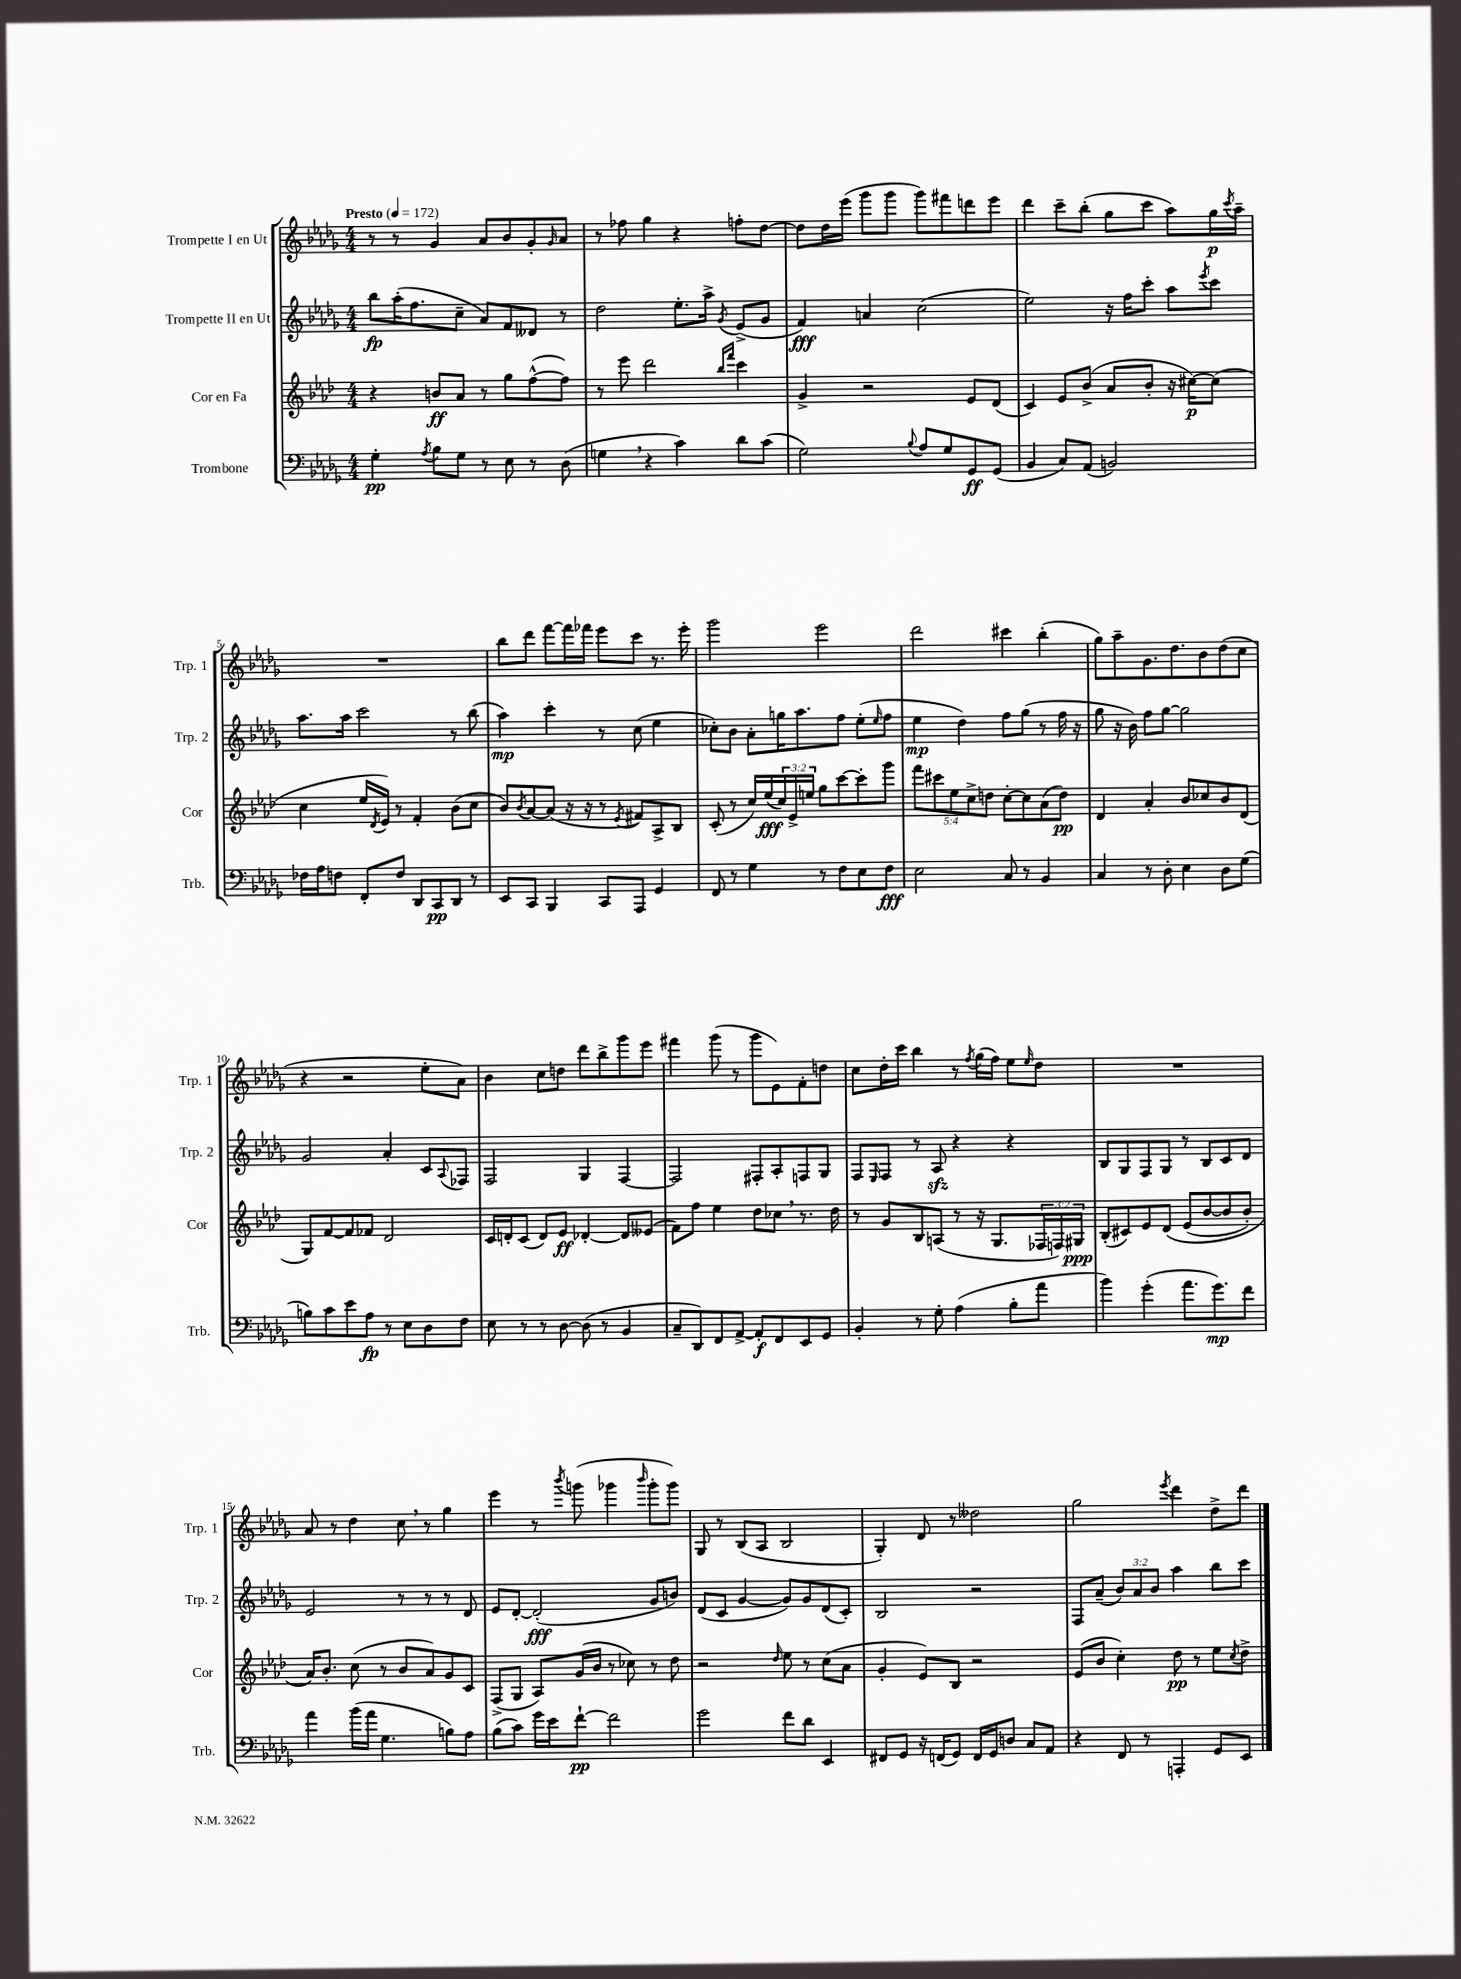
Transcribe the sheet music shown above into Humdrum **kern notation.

**kern	**dynam	**kern	**dynam	**kern	**dynam	**kern	**dynam
*part4	*part4	*part3	*part3	*part2	*part2	*part1	*part1
*staff4	*staff4	*staff3	*staff3	*staff2	*staff2	*staff1	*staff1
*I"Trombone	*	*I"Cor en Fa	*	*I"Trompette II en Ut	*	*I"Trompette I en Ut	*
*I'Trb.	*	*I'Cor	*	*I'Trp. 2	*	*I'Trp. 1	*
*clefF4	*	*clefG2	*	*clefG2	*	*clefG2	*
*k[b-e-a-d-g-]	*	*k[b-e-a-d-]	*	*k[b-e-a-d-g-]	*	*k[b-e-a-d-g-]	*
*M4/4	*	*M4/4	*	*M4/4	*	*M4/4	*
*MM172	*	*MM172	*	*MM172	*	*MM172	*
=1	=1	=1	=1	=1	=1	=1	=1
!	!	!	!	!	!	!LO:TX:a:B:t=Presto	!
4G-'\	pp	4r	.	8bb-\L	fp	8r	.
.	.	.	.	(16aa-'\K	.	8r	.
.	.	.	.	8.ff\	.	.	.
8qA-/	.	.	.	.	.	.	.
8B-\L	.	8bn/L	ff	.	.	4g-/	.
8G-\J	.	8a-/J	.	8cc~\J	.	.	.
8r	.	8r	.	8a-/L)	.	8a-/L	.
8E-\	.	8gg\L	.	8f/	.	8b-/	.
8r	.	([8ff^^\	.	8d--X/J	.	8g-'/	.
.	.	.	.	.	.	16qqg-/	.
(8D-\	.	8ff\J])	.	8r	.	8a-/J	.
=2	=2	=2	=2	=2	=2	=2	=2
4Gn,\	.	8r	.	2dd-\	.	8r	.
.	.	8eee-\	.	.	.	8ff-X\	.
4r	.	2ddd-\	.	.	.	4gg-\	.
4c\)	.	.	.	8.ee-'\L	.	4r	.
.	.	.	.	16aa-^\Jk	.	.	.
.	.	16qqbb-/LL	.	.	.	.	.
.	.	16qqfff/JJ	.	8qg-/	.	.	.
8d-\L	.	4ccc\	.	(8e-^/L	.	8ffn'\L	.
(8c\J	.	.	.	8g-/J	.	[8dd-\J	.
=3	=3	=3	=3	=3	=3	=3	=3
2G-\)	.	4g^/	.	4f/)	fff	8dd-\L]	.
.	.	.	.	.	.	16dd-\L	.
.	.	.	.	.	.	(16eee-\JJ	.
.	.	2r	.	4an/	.	8ggg-\L	.
.	.	.	.	.	.	8ggg-\J	.
8qqB-/	.	.	.	.	.	.	.
8A-/L	.	.	.	(2cc\	.	8ggg-\L)	.
8G-/	.	.	.	.	.	8fff#X\	.
8GG-/	ff	8e-/L	.	.	.	8dddn\	.
(8GG-/J	.	(8d-/J	.	.	.	8eee-\J	.
=4	=4	=4	=4	=4	=4	=4	=4
4BB-/	.	4c/)	.	2ee-\)	.	4ddd-\	.
8C/L)	.	8e-/L	.	.	.	8ccc~\L	.
(8AA-/J	.	(8b-^/J	.	.	.	(8bb-'\J	.
2BBn/)	.	8a-/L	.	16r	.	8gg-\L	.
.	.	.	.	16ff\KL	.	.	.
.	.	8b-'/J	.	8ccc'\J	.	8ccc\J	.
.	.	16r	.	8aa-\L	.	8aa-\L)	.
.	.	[16cc#X\KL)	p	.	.	.	.
.	.	.	.	8qeee-/	.	.	.
.	.	(8cc#\J]	.	8ccc\J	.	16gg-\L	p
.	.	.	.	.	.	8qccc/	.
.	.	.	.	.	.	16aa-~\JJ	.
!!LO:LB:g=z
=5	=5	=5	=5	=5	=5	=5	=5
16F-X\LL	.	4cc\	.	8.aa-\L	.	1r	.
16A-\J	.	.	.	.	.	.	.
8Fn\J	.	.	.	.	.	.	.
.	.	.	.	16aa-\Jk	.	.	.
8FF'/L	.	16ee-/LL	.	2ccc\	.	.	.
.	.	8qd-/	.	.	.	.	.
.	.	16e-/JJ)	.	.	.	.	.
8F/J	.	8r	.	.	.	.	.
8DD-/L	.	4f'/	.	.	.	.	.
8CC/	pp	.	.	.	.	.	.
8DD-/J	.	(8b-\L	.	8r	.	.	.
8r	.	8cc\J	.	(8bb-\	.	.	.
=6	=6	=6	=6	=6	=6	=6	=6
8EE-/L	.	8b-/L)	.	4aa-\)	mp	8bb-\L	.
.	.	8qb-/	.	.	.	.	.
8CC/J	.	[8a-/	.	.	.	8ddd-\J	.
4BBB-/	.	(8a-/J]	.	4ccc'\	.	[8fff\L	.
.	.	16r	.	.	.	16fff\L]	.
.	.	16r	.	.	.	16fff-X\JJ	.
8CC/L	.	8r	.	8r	.	8eee-\L	.
.	.	8qe-/	.	.	.	.	.
8AAA-/J	.	8f#X/L)	.	(8cc\	.	8ccc\J	.
4GG-/	.	8A-^/	.	4ee-\	.	8.r	.
.	.	8B-/J	.	.	.	.	.
.	.	.	.	.	.	16eee-'\	.
=7	=7	=7	=7	=7	=7	=7	=7
8FF/	.	(8c'/	.	8cc-X'\L)	.	2ggg-\	.
8r	.	8r	.	8b-\J	.	.	.
4G-\	.	16cc/LL)	.	8a-'\L	.	.	.
.	.	(16ee-/	fff	.	.	.	.
.	.	24cc/)	.	16ggn\K	.	.	.
.	.	24e-^/	.	.	.	.	.
.	.	.	.	8.aa-\	.	.	.
.	.	24een/JJ	.	.	.	.	.
8r	.	8gg\L	.	.	.	2eee-\	.
8F\L	.	[8ccc\	.	8ff\J	.	.	.
8E-\	.	8ccc'\]	.	(8ee-'\L	.	.	.
.	.	.	.	16qqee-/	.	.	.
8F\J	fff	8ggg\J	.	8ff\J	.	.	.
=8	=8	=8	=8	=8	=8	=8	=8
2E-\	.	10fff\L	.	4ee-\	mp	2ddd-\	.
.	.	10ccc#X\	.	.	.	.	.
.	.	10ee-\	.	.	.	.	.
.	.	.	.	4dd-\)	.	.	.
.	.	10cc^\	.	.	.	.	.
.	.	10ddn\J	.	.	.	.	.
8C/	.	[8cc'\L	.	8ff\L	.	4ccc#X\	.
8r	.	8cc\]	.	(8gg-\J	.	.	.
4BB-/	.	(8a-\	.	8r	.	(4bb-'\	.
.	.	8dd\J)	pp	16ff\	.	.	.
.	.	.	.	16r	.	.	.
=9	=9	=9	=9	=9	=9	=9	=9
4C/	.	4d-/	.	8gg-\	.	8gg-\L)	.
.	.	.	.	16r	.	8aa-~\	.
.	.	.	.	16b-\)	.	.	.
8r	.	4a-'/	.	8ff\L	.	8.g-\	.
8D-'\	.	.	.	[8gg-\J	.	.	.
.	.	.	.	.	.	8.dd-\	.
4E-\	.	8b-/L	.	2gg-\]	.	.	.
.	.	8cc-X/	.	.	.	8b-\	.
8D-\L	.	8b-/	.	.	.	(8dd-\	.
(8G-\J	.	(8d-/J	.	.	.	8cc\J	.
!!LO:LB:g=z
=10	=10	=10	=10	=10	=10	=10	=10
8Bn\L)	.	8G/L)	.	2g-/	.	4r	.
8c\	.	[8f/	.	.	.	.	.
8e-\	.	8f/]	.	.	.	2r	.
8A-\J	fp	8f-X/J	.	.	.	.	.
8r	.	2d-/	.	4a-'/	.	.	.
8E-\L	.	.	.	.	.	.	.
8D-\	.	.	.	8c/L	.	8ee-'\L	.
.	.	.	.	8qqA-/	.	.	.
8F\J	.	.	.	8F-X/J	.	8a-\J)	.
=11	=11	=11	=11	=11	=11	=11	=11
8E-\	.	16c/LL	.	2F/	.	4b-\	.
.	.	16dn'/J	.	.	.	.	.
8r	.	(8c/J	.	.	.	.	.
8r	.	8d/L)	.	.	.	8cc\L	.
[8D-\	.	8e-/J	ff	.	.	8ddn\J	.
(8D-\]	.	[4d-X'/	.	4G-/	.	8ddd-\L	.
8r	.	.	.	.	.	8bb-^\	.
4BB-/	.	8d-/L]	.	[4F/	.	8ggg-\	.
.	.	(8e--X/J	.	.	.	8eee-\J	.
=12	=12	=12	=12	=12	=12	=12	=12
8C~/L	.	8f\L)	.	2F/]	.	4fff#X\	.
8DD-/)	.	8ff\J	.	.	.	.	.
8FF/	.	4ee-\	.	.	.	(8ggg-\	.
[8AA-^/J	.	.	.	.	.	8r	.
8AA-'/L]	f	8dd-\L	.	8F#X'/L	.	8ggg-\L	.
8FF/	.	8cc-X,\J	.	8A-'/	.	8e-\)	.
8EE-/	.	8.r	.	8Fn/	.	8f'\	.
8GG-/J	.	.	.	8G-/J	.	8ddn\J	.
.	.	16dd-\	.	.	.	.	.
=13	=13	=13	=13	=13	=13	=13	=13
4BB-'/	.	8r	.	8F/L	.	8cc\L	.
.	.	.	.	16qqE-/	.	.	.
.	.	8g/L	.	8F/J	.	16dd-'\L	.
.	.	.	.	.	.	16ccc\JJ	.
8r	.	8B-/	.	8r	.	4bb-\	.
8G-'\	.	(8An/J	.	8A-zz/	.	.	.
(4A-\	.	8r	.	4r	.	8r	.
.	.	.	.	.	.	8qff/	.
.	.	16r	.	.	.	(16gg-\LL	.
.	.	8.G/L	.	.	.	16ff\JJ)	.
8B-'\L	.	.	.	4r	.	8ee-\L	.
.	.	.	.	.	.	16qqee-/	.
8a-\J	.	24F-X/L	.	.	.	8dd-\J	.
.	.	24Fn/)	.	.	.	.	.
.	.	24G#X/JJ	ppp	.	.	.	.
=14	=14	=14	=14	=14	=14	=14	=14
4b-\)	.	(8B-'/L	.	8B-/L	.	1r	.
.	.	8c#X/)	.	8G-/	.	.	.
(4g-'\	.	8e-/	.	8F/	.	.	.
.	.	(8d-/J	.	8G-/J	.	.	.
8.a-\L	.	(8e-/L	.	8r	.	.	.
.	.	[8b-/	.	8B-/L	.	.	.
8.g-\)	mp	.	.	.	.	.	.
.	.	8b-/]	.	8c/	.	.	.
8f\J	.	8b-'/J)	.	8d-/J	.	.	.
!!LO:LB:g=z
=15	=15	=15	=15	=15	=15	=15	=15
4a-\	.	16a-/KL)	.	2e-/	.	8a-/	.
.	.	8.b-'/J	.	.	.	.	.
.	.	.	.	.	.	8r	.
(16b-\LL	.	(8cc\	.	.	.	4dd-\	.
16a-\JJ	.	.	.	.	.	.	.
4.G-\	.	8r	.	.	.	.	.
.	.	8b-/L	.	8r	.	8cc,\	.
.	.	8a-/)	.	8r	.	8r	.
8Bn\L)	.	8g/	.	8r	.	4gg-\	.
8A-\J	.	8c/J	.	8d-/	.	.	.
=16	=16	=16	=16	=16	=16	=16	=16
(8B-\L	.	(8F^/L	.	8e-/L	.	4eee-\	.
8c\J)	.	8G/J	.	[8d-'/J	.	.	.
16g-\LL	.	8A-/L)	.	(2d-'/]	fff	8r	.
16e-\J	.	.	.	.	.	.	.
.	.	.	.	.	.	8qbbb-/	.
[8f`\J	pp	(16g/L	.	.	.	(8gggn\	.
.	.	16b-/JJ	.	.	.	.	.
2f\]	.	8r	.	.	.	4ggg-X\	.
.	.	8cc-X\)	.	.	.	.	.
.	.	.	.	.	.	16qqbbb-/	.
.	.	8r	.	8g-/L	.	8ggg-'\L	.
.	.	8dd-\	.	8bn/J)	.	8ggg-\J)	.
=17	=17	=17	=17	=17	=17	=17	=17
2g-\	.	2r	.	(8d-/L	.	8G-/	.
.	.	.	.	8c/J	.	8r	.
.	.	.	.	[4g-/	.	(8B-/L	.
.	.	.	.	.	.	8A-/J	.
.	.	16qqdd-/	.	.	.	.	.
8f\L	.	8ee-\	.	8g-/L])	.	2B-/	.
8d-\J	.	8r	.	8g-/	.	.	.
4EE-/	.	(8cc\L	.	(8d-/	.	.	.
.	.	8a-\J	.	8c'/J)	.	.	.
=18	=18	=18	=18	=18	=18	=18	=18
8FF#X/L	.	4g'/	.	2B-/	.	4G-'/)	.
8GG-/J	.	.	.	.	.	.	.
16r	.	8e-/L)	.	.	.	8d-/	.
(16FFn/KL	.	.	.	.	.	.	.
8GG-/J)	.	8B-/J	.	.	.	8r	.
16FF/LL	.	2r	.	2r	.	2dd--X\	.
16GG-/J	.	.	.	.	.	.	.
8Dn/J	.	.	.	.	.	.	.
8C/L	.	.	.	.	.	.	.
8AA-/J	.	.	.	.	.	.	.
=19	=19	=19	=19	=19	=19	=19	=19
4r	.	(8e-/L	.	8F/L	.	2gg-\	.
.	.	8b-/J	.	(8a-~/J	.	.	.
8FF/	.	4cc'\)	.	12b-/L)	.	.	.
.	.	.	.	12a-/	.	.	.
8r	.	.	.	.	.	.	.
.	.	.	.	12b-/J	.	.	.
.	.	.	.	.	.	8qeee-/	.
4AAAn'/	.	8dd-\	pp	4aa-\	.	4ddd-\	.
.	.	8r	.	.	.	.	.
8GG-/L	.	8ee-\L	.	8bb-\L	.	8dd-^\L	.
.	.	8qcc/	.	.	.	.	.
8EE-/J	.	8dd-^\J	.	8ccc\J	.	8ddd-\J	.
==	==	==	==	==	==	==	==
*-	*-	*-	*-	*-	*-	*-	*-
